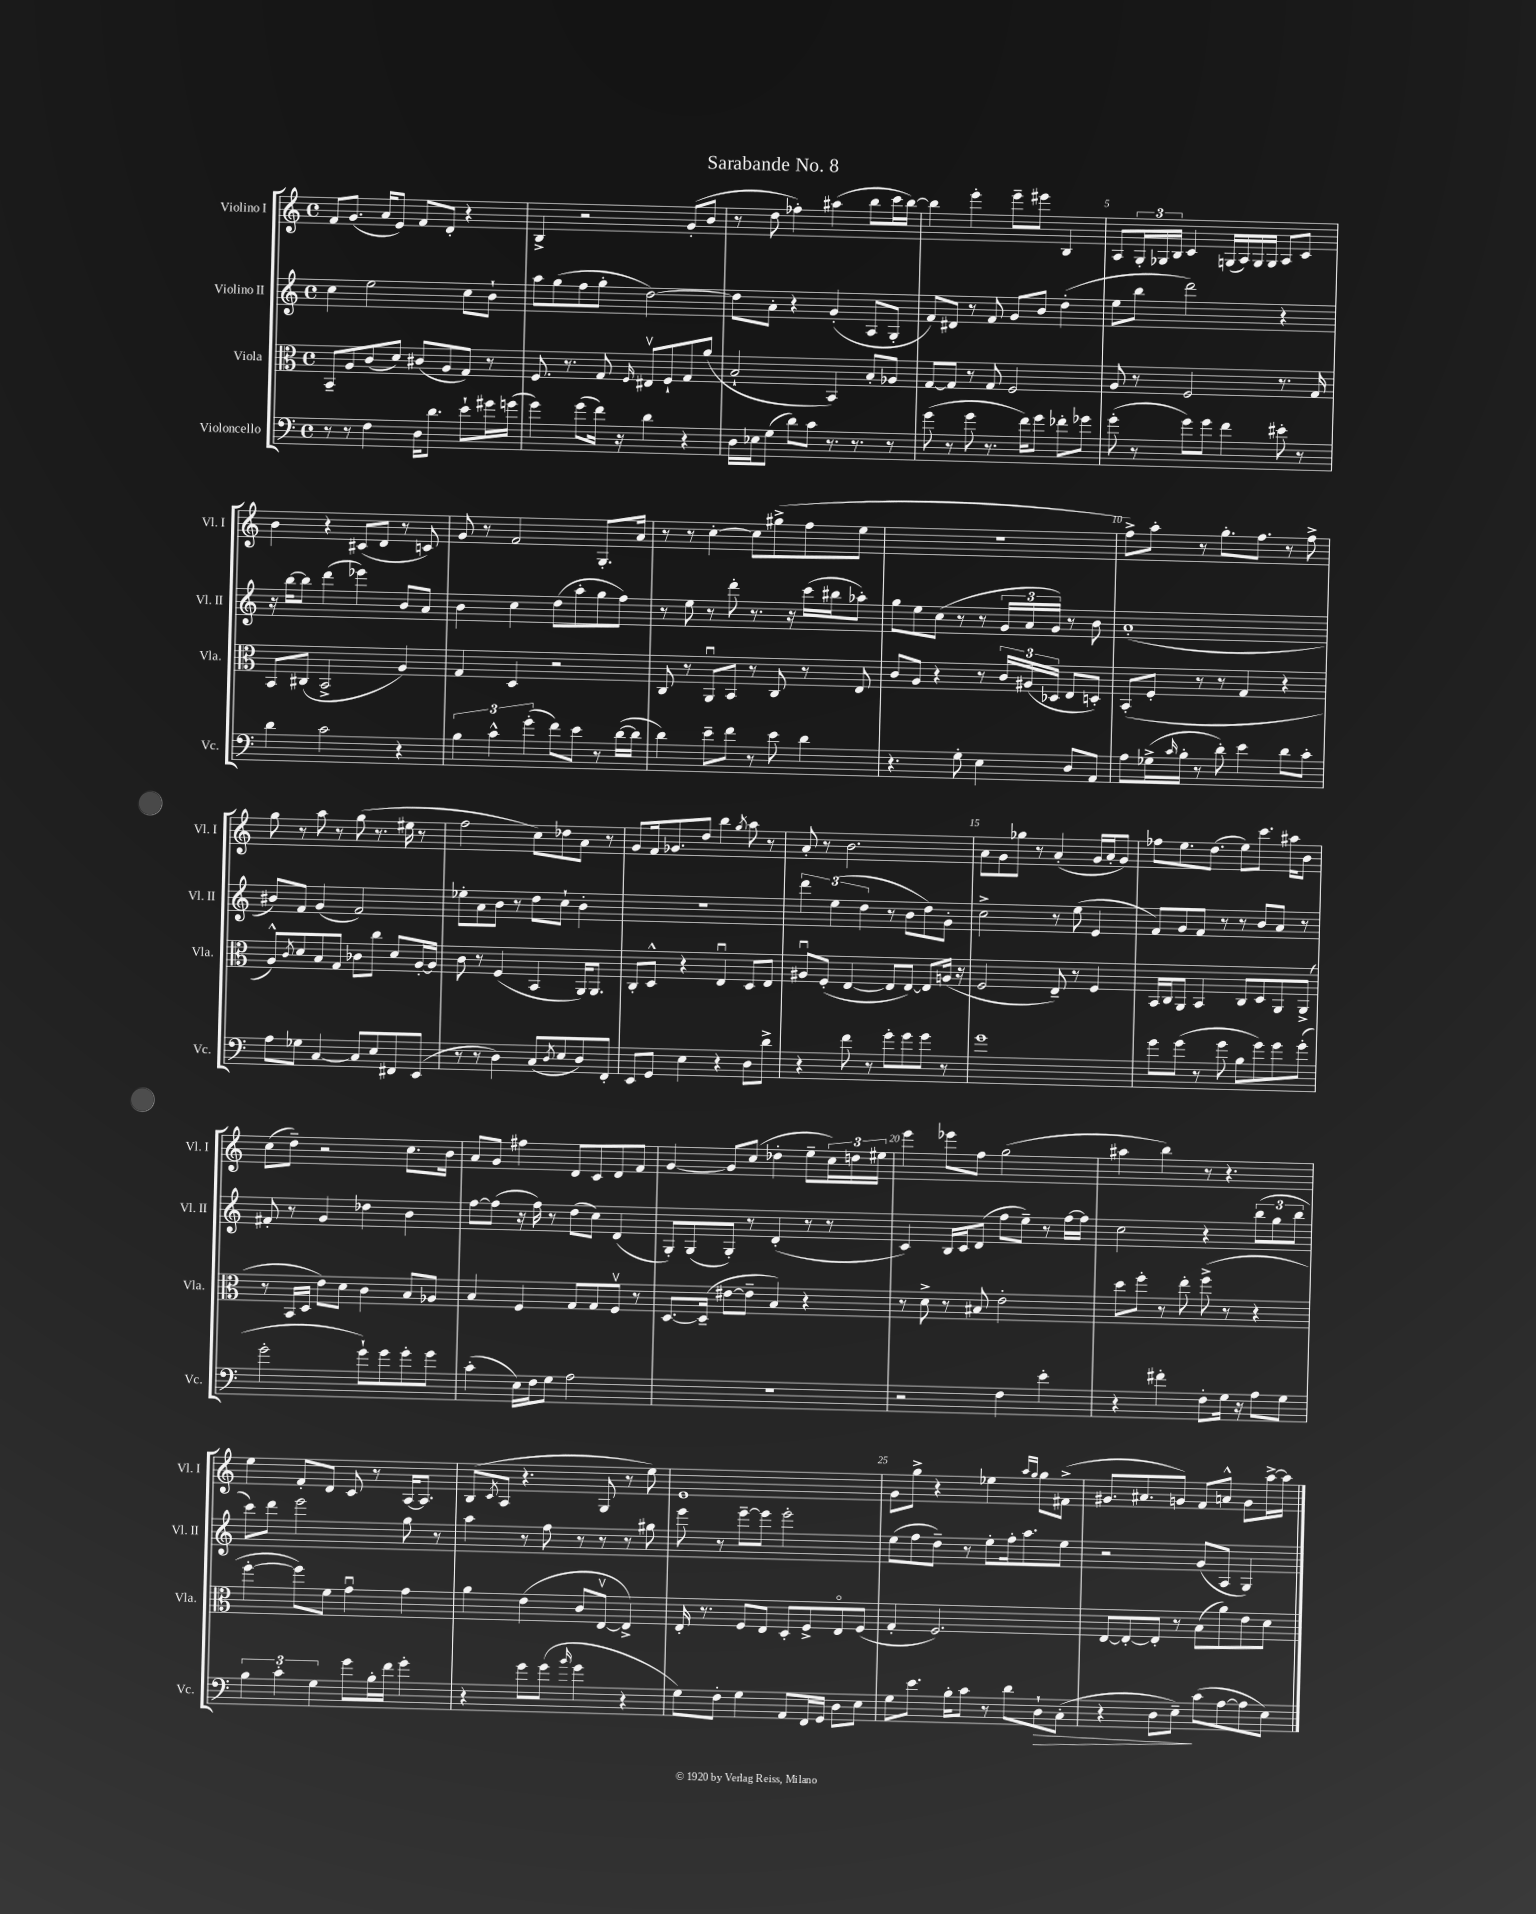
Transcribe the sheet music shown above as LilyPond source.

\header { title = "Sarabande No. 8" }
<<
\new StaffGroup <<
\new Staff = "s0" \with { instrumentName = "Violino I" shortInstrumentName = "Vl. I" } {
    \clef treble \key c \major \defaultTimeSignature \time 4/4
    f'8 g'8.( a'16 e'8) f'8 d'8-. r4 |
    b4-> r2 g'8-.( b'8 |
    r8 d''8 fes''4-.) ais''4( b''8 c'''16 b''16~) |
    b''4 e'''4-. e'''8-- eis'''8 b4 |
    a8 \tuplet 3/2 { g16-. ges16 b16 } c'4 g16( a16) g16 g16 a8 c'8 |
    b'4 r4 cis'8( d'8 r8 c'8) |
    g'8 r8 f'2 g8.-. a'16 |
    r8 r8 c''4~-. c''8 gis''8->( f''8 e''8 |
    r1 |
    f''8->) a''8-. r8 g''8.-. f''8. r8 f''8-> |
    g''8 r8 a''8 r8 g''8( r8. eis''16 r8 |
    f''2 c''8) des''8 a'8 r8 |
    g'8 f'16 ges'8. d''8 b''4 \acciaccatura { g''8 } a''8 r8 |
    a'8-. r8 b'2. |
    a'8 g'8 ges''8 r8 a'4-.( g'16 a'16-. g'8) |
    fes''8 e''8. d''8.( e''8) c'''8. ais''16 b'8 |
    c''8( d''8--) r2 c''8. b'16 |
    a'8 g'8 fis''4 d'8 c'8 d'8 f'8 |
    g'4~ g'8 c''8( des''4-. e''8-- \tuplet 3/2 { c''16) d''16 eis''16 } |
    e'''4 ees'''8 f''8 g''2( |
    ais''4 b''4) r8 r4. |
    e''4 f'8-. d'8 c'8 r8 a16~ a8. |
    b8( \acciaccatura { c'8 } a8 r4. g8 r8 e''8) |
    e'1 |
    g'8 g''8-> r4 ees''4 \grace { a''16 g''16 } g''8 fis'8->( |
    gis'8. ais'8. g'8) f'8 a'8-^ g'8 a''16~-> a''16 \bar "|." |
}
\new Staff = "s1" \with { instrumentName = "Violino II" shortInstrumentName = "Vl. II" } {
    \clef treble \key c \major \defaultTimeSignature \time 4/4
    c''4 e''2 c''8 b'8-! |
    a''8 g''8( f''8 g''8-. d''2~) |
    d''8 a'8-. r4 g'4-.( a8 g8-. |
    f'8) dis'8 r8 f'8 g'8 b'8 d''4-.( |
    e''8 b''8 d'''2) r4 |
    r16 b''16~ b''8 d'''4( ees'''4) b'8 a'8 |
    b'4 c''4 d''8( a''8-. g''8 f''8) |
    r8 e''8 r8 d'''8-. r8. r16 c'''16( bis''16 aes''8-.) |
    g''8 e''8 c''8( r8 r8 \tuplet 3/2 { g'16 a'16 g'16) } r8 b'8 |
    a'1-.( |
    bis'8) f'8 g'4( f'2) |
    ees''8-. a'8 b'8 r8 d''8 c''8-! b'4-. |
    R1 |
    \tuplet 3/2 { d'''4 e''4( d''4 } r8 b'8 d''8) g'8-. |
    c''2-> r8 e''8( e'4 |
    f'8) g'8 f'8 r8 r8 b'8 a'8 r8 |
    fis'8-. r8 g'4 des''4 b'4 |
    f''8~ f''8( r16 f''16) r8 d''8( c''8) d'4( |
    g8-.) g8( g8-.) r8 d'4-.( r8 r8 |
    c'4) b16 c'16 d'8( f''8 e''8--) r8 f''16~ f''16 |
    c''2 r4 \tuplet 3/2 { b''8( g''8 b''8 } |
    c'''8) d'''8 e'''2 g''8 r8 |
    a''4 r8 f''8 r8 r8 r8 gis''8 |
    e'''8 r8 e'''8~-- e'''8 e'''2-. |
    e''8( f''8 d''8--) r8 e''8-. f''16-. a''8. e''8 |
    r2 g'8( a8 g4) \bar "|." |
}
\new Staff = "s2" \with { instrumentName = "Viola" shortInstrumentName = "Vla." } {
    \clef alto \key c \major \defaultTimeSignature \time 4/4
    b,8-- a8 c'8( d'8) cis'8( a8 g8) r8 |
    f8. r8. g8 \grace { f16 } eis8\upbow f8-! g8 a'8( |
    b2-! b,4) b8-. aes8 |
    g8~ g8 r8 g8 f2 |
    a8 r8 f2 r8. g16 |
    b,8 cis8( b,2-> a4) |
    g4 d4 r2 |
    c8 r8 a,8\downbow b,8 r8 c8 r8 e8 |
    c'8 a8 r4 r8 \tuplet 3/2 { c'16 ais16( des16 } e8 d8-.) |
    b,8-.( f8-. r8 r8 g4 r4 |
    a8-^) \acciaccatura { c'8 } d'8 b8 g8 ces'8 c''8 d'8 a16~-. a16 |
    c'8 r8 f4( b,4 a,16) a,8. |
    c8-. d8-^ r4 e4\downbow d8 e8 |
    ais8\downbow f8-.( e4~ e8 e8~) e8 a16( r16 |
    f2 e8--) r8 f4 |
    b,16 c16 a,8 b,4 c8 d8 a,8 a,8->( |
    r8 b,16 d16 e'8) d'8 c'4 b8 aes8 |
    b4 f4 g8 g8 f8\upbow r8 |
    d8.~ d16--( eis'8~ eis'8-- b4) r4 |
    r8 d'8-> r8 bis8 e'2-. |
    d''8 f''8-. r8 e''8-. f''8->( r8 r4 |
    f''4~-. f''8) f'8 g'4\downbow g'4 |
    a'4 e'4( c'8 e8~\upbow e4->) |
    e16-. r8. f8 e8 d8-. f8-> e8\flageolet f8( |
    g4-. f2.) |
    e8~ e8~-. e8-. r8 b8( a'8) e'8 d'8 \bar "|." |
}
\new Staff = "s3" \with { instrumentName = "Violoncello" shortInstrumentName = "Vc." } {
    \clef bass \key c \major \defaultTimeSignature \time 4/4
    r8 r8 f4 d16 d'8. e'8-! gis'16 g'16( |
    g'4) g'8( f'16) r16 d'4 r4 |
    d16 ees16 g8( d'8) c'8 r8. r8. r8 |
    g'8( r8 g'8 r8. f'16) g'8 fes'8-. ges'8 |
    g'8-.( r8 g'8) g'8 f'4 eis'8-. r8 |
    d'4 c'2 r4 |
    \tuplet 3/2 { b4 c'4-^ g'4-.( } f'8) e'8 r8 d'16~( d'16 |
    d'4) e'8-- f'8 r8 e'8 d'4 |
    r4. g8-. e4 d8 a,8 |
    a8 ges16->( \grace { c'16 } b16-. r8 d'8-.) e'4 d'8 c'8-. |
    a8 ges8 c4~ c8 e8 fis,8 e,8( |
    r8 r8 d4) c8( \acciaccatura { d8 } e8 d8) f,8-. |
    e,8 g,8 e4 r4 d8 d'8-> |
    r4 f'8 r8 g'8-. g'8 g'8 r8 |
    g'1 |
    g'8 g'8( r8 g'8 b8 g'8) g'8 g'8-.( |
    g'2-. g'8-!) g'8 g'8-. g'8 |
    c'4-.( e16) f16 g8 a2 |
    R1 |
    r2 f4 e'4-. |
    r4 fis'4-. f8-. g16 r16 a8 g8 |
    \tuplet 3/2 { b4 c'4-. g4 } g'8 b16-. f'16 g'4-. |
    r4 g'8 g'8( \grace { b'16 } g'4 r4 |
    g8) f8-. g4 a,8 f,16 g,16 d8 e8 |
    g8 e'8. b16-. c'8 r8 d'8 d8-!\> c8-.( |
    r4 d8 e8--\!) c'8( a8~ a8 e8) \bar "|." |
}
>>
>>
\layout { \context { \Score \override BarNumber.break-visibility = ##(#f #t #t) barNumberVisibility = #(every-nth-bar-number-visible 5) } }
